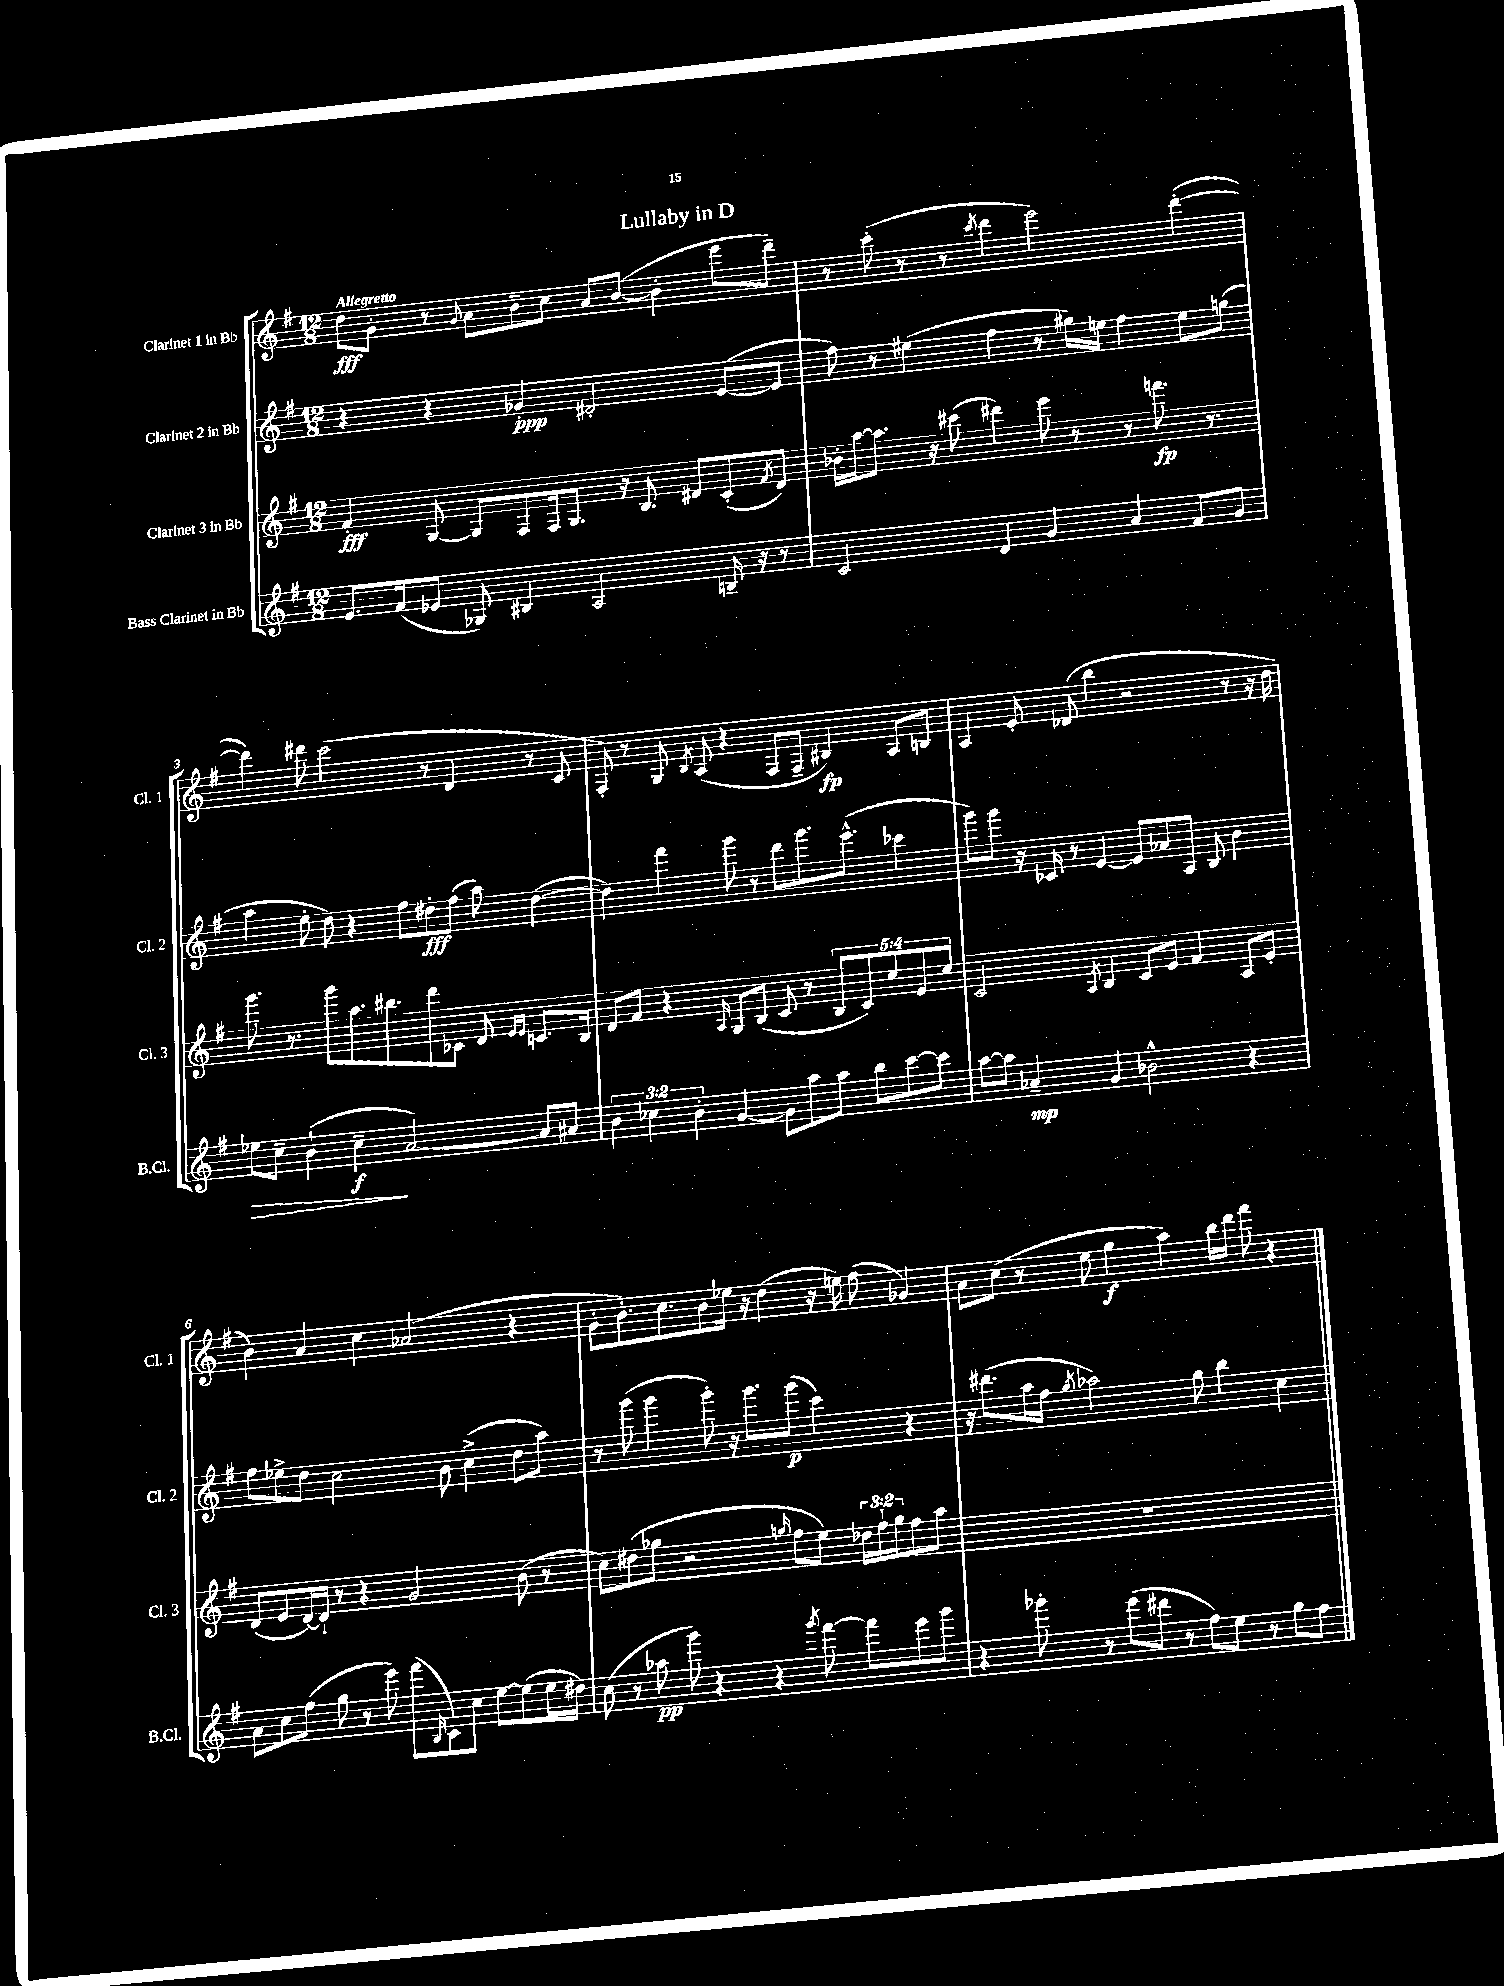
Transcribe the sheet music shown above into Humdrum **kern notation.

**kern	**dynam	**kern	**dynam	**kern	**dynam	**kern	**dynam
*part4	*part4	*part3	*part3	*part2	*part2	*part1	*part1
*staff4	*staff4	*staff3	*staff3	*staff2	*staff2	*staff1	*staff1
*I"Bass Clarinet in Bb	*	*I"Clarinet 3 in Bb	*	*I"Clarinet 2 in Bb	*	*I"Clarinet 1 in Bb	*
*I'B.Cl.	*	*I'Cl. 3	*	*I'Cl. 2	*	*I'Cl. 1	*
*clefG2	*	*clefG2	*	*clefG2	*	*clefG2	*
*k[f#]	*	*k[f#]	*	*k[f#]	*	*k[f#]	*
*M12/8	*	*M12/8	*	*M12/8	*	*M12/8	*
=1	=1	=1	=1	=1	=1	=1	=1
!	!	!	!	!	!	!LO:TX:a:B:t=Allegretto	!
8.e/L	.	4f#'/	fff	4r	.	8dd\L	fff
.	.	.	.	.	.	8g'\J	.
(16f#/k	.	.	.	.	.	.	.
8e-X/J	.	[8G/	.	4r	.	8r	.
.	.	.	.	.	.	8qqg/	.
8G-X/)	.	8G/L]	.	.	.	8a\L	.
4B#X/	.	8F#/	.	4g-X'/	ppp	8b~\	.
.	.	16F#/k	.	.	.	8cc\J	.
.	.	8.G/J	.	.	.	.	.
2A/	.	.	.	2d#X'/	.	8a/L	.
.	.	16r	.	.	.	([8b/J	.
.	.	8.B/	.	.	.	.	.
.	.	.	.	.	.	4b'\]	.
.	.	8d#X/L	.	.	.	.	.
16Bn~/	.	(8c'/	.	([8e/L	.	8eee\L	.
16r	.	.	.	.	.	.	.
.	.	8qf#/	.	.	.	.	.
8r	.	8d#/J)	.	8e/J]	.	8ddd~\J)	.
=2	=2	=2	=2	=2	=2	=2	=2
2c/	.	16b-X'\LL	.	8ff#\)	.	8r	.
.	.	[16aa\J	.	.	.	.	.
.	.	8.aa\J]	.	8r	.	(8ccc'\	.
.	.	.	.	(4ee#X\	.	8r	.
.	.	16r	.	.	.	.	.
.	.	(8ccc#X\	.	.	.	8r	.
.	.	.	.	.	.	8qccc/	.
4d/	.	4ddd#X\)	.	4ff#\	.	4ddd\	.
4g/	.	8eee\	.	8r	.	2eee\)	.
.	.	8r	.	16gg#X\LL)	.	.	.
.	.	.	.	16een\JJ	.	.	.
4a/	.	8r	.	4ff#\	.	.	.
.	.	8.fffn\	fp	.	.	.	.
8f#/L	.	.	.	8ee\L	.	([4ddd'\	.
.	.	8.r	.	.	.	.	.
8g/J	.	.	.	(8ggn\J	.	.	.
!!LO:LB:g=z
=3	=3	=3	=3	=3	=3	=3	=3
!	!LO:HP:b	!	!	!	!	!	!
8ee-X\L	>	8.ggg\	.	4aa\	.	4ddd\])	.
8cc~\J	.	.	.	.	.	.	.
.	.	8.r	.	.	.	.	.
(4b`\	.	.	.	8ee'\	.	8ddd#X\	.
.	.	8ggg\L	.	8dd\)	.	(2ccc\	.
4cc~\	f	8.aa\	.	4r	.	.	.
.	.	8.bb#X\	.	.	.	.	.
[2a/)	]	.	.	8ff#\L	.	.	.
.	.	8ddd\	.	8dd#X'\	fff	8r	.
.	.	8c-X\J	.	(8ff#\J	.	4d/	.
.	.	8d/	.	8aa\)	.	.	.
.	.	16qqe/LL	.	.	.	.	.
.	.	16qqe/JJ	.	.	.	.	.
8a/L]	.	8.cn/L	.	([4dd#\	.	8r	.
8a#X/J	.	.	.	.	.	8c/	.
.	.	16B/Jk	.	.	.	.	.
=4	=4	=4	=4	=4	=4	=4	=4
6b\	.	8d/L	.	4dd#\])	.	8F#'/)	.
.	.	8f#/J	.	.	.	8r	.
6cc-X\	.	.	.	.	.	.	.
.	.	4r	.	4fff#\	.	8G/	.
6b'\	.	.	.	.	.	.	.
.	.	.	.	.	.	8qB/	.
.	.	.	.	.	.	(8A/	.
.	.	16qqA/	.	.	.	.	.
[4g/	.	8G/L	.	8ggg\	.	4r	.
.	.	(8B/J	.	8r	.	.	.
8g\L]	.	8c/	.	8ddd\L	.	8F#/L	.
8aa\	.	8r	.	8.ggg\	.	8F#~/J	.
8aa\J	.	10B/L	.	.	.	4B#X/)	fp
.	.	.	.	(8.eee^^\J	.	.	.
.	.	10c/)	.	.	.	.	.
8bb\L	.	.	.	.	.	.	.
.	.	10cc/	.	.	.	.	.
[8ccc\	.	.	.	4ccc-X\	.	8A/L	.
.	.	10e/	.	.	.	.	.
8ccc\J]	.	.	.	.	.	8Bn/J	.
.	.	10cc/J	.	.	.	.	.
=5	=5	=5	=5	=5	=5	=5	=5
[8aa\L	.	2c/	.	8ggg\L)	.	4A/	.
8aa\J]	.	.	.	8ggg\J	.	.	.
4a-X~/	mp	.	.	16r	.	8e'/	.
.	.	.	.	16c-X/	.	.	.
.	.	.	.	8r	.	(8d-X/	.
.	.	8qA/	.	.	.	.	.
4g/	.	4B/	.	[4e/	.	4bb\	.
2b-X^^\	.	8c/L	.	8e/L]	.	2r	.
.	.	8e/J	.	8a-X/	.	.	.
.	.	4f#/	.	8A/J	.	.	.
.	.	.	.	8B/	.	.	.
4r	.	8A/L	.	4b\	.	8r	.
.	.	8e'/J	.	.	.	16r	.
.	.	.	.	.	.	16dd\	.
!!LO:LB:g=z
=6	=6	=6	=6	=6	=6	=6	=6
8a\L	.	(8d/L	.	8ff#\L	.	4b\)	.
8cc\	.	8e/	.	8ee-X^\	.	.	.
(8ff#\J	.	[16d/L)	.	8dd\J	.	4a/	.
.	.	16d`/JJ]	.	.	.	.	.
8gg\	.	8r	.	2cc\	.	.	.
8r	.	4r	.	.	.	4cc\	.
8eee\)	.	.	.	.	.	.	.
(8fff#\L	.	2g/	.	.	.	(2a-X/	.
16qqB/	.	.	.	.	.	.	.
8c\)	.	.	.	8b\	.	.	.
8cc\J	.	.	.	(4cc^\	.	.	.
[8ee\L	.	.	.	.	.	.	.
(8ee\]	.	(8b\	.	8dd\L	.	4r	.
16ee\L	.	8r	.	8aa\J)	.	.	.
16dd#X\JJ)	.	.	.	.	.	.	.
=7	=7	=7	=7	=7	=7	=7	=7
(8cc\	.	8cc\L)	.	8r	.	8g'\L	.
8r	.	(8dd#X\	.	(8ggg\	.	8.b'\)	.
8aa-X\	pp	8gg-X\J	.	4ggg\	.	.	.
.	.	.	.	.	.	8.cc\	.
8ggg\)	.	2r	.	.	.	.	.
4r	.	.	.	8ggg'\)	.	8b\	.
.	.	.	.	16r	.	16ee-X\Jk	.
.	.	.	.	8.ggg\L	.	16r	.
4r	.	.	.	.	.	(4dd\	.
.	.	16qqggn/	.	.	.	.	.
.	.	8ff#\L	.	(8ggg\J	p	.	.
8qggg/	.	.	.	.	.	.	.
[8fff#\	.	8ee\J)	.	4ccc\)	.	16r	.
.	.	.	.	.	.	16een\)	.
8fff#\L]	.	24dd-X\LL	.	.	.	(8ff#\	.
.	.	24ff#`\	.	.	.	.	.
.	.	24gg\J	.	.	.	.	.
8eee\	.	8ff#\	.	4r	.	4g-X/)	.
8ggg\J	.	8aa\J	.	.	.	.	.
=8	=8	=8	=8	=8	=8	=8	=8
4r	.	1.r	.	16r	.	8a\L	.
.	.	.	.	(8.ddd#X\L	.	.	.
.	.	.	.	.	.	(8cc\J	.
8ggg-X'\	.	.	.	16aa\L	.	8r	.
.	.	.	.	16ff#\JJ	.	.	.
.	.	.	.	8qgg/	.	.	.
8r	.	.	.	2aa-X\)	.	8ee\	.
(8eee\L	.	.	.	.	.	4gg\	f
8ddd#X\J	.	.	.	.	.	.	.
8r	.	.	.	.	.	4aa\)	.
8ff#\L)	.	.	.	8gg\	.	.	.
8ee\J	.	.	.	4bb\	.	16bb\LL	.
.	.	.	.	.	.	16ddd\JJ	.
8r	.	.	.	.	.	8fff#\	.
8gg\L	.	.	.	4cc\	.	4r	.
8ff#\J	.	.	.	.	.	.	.
==	==	==	==	==	==	==	==
*-	*-	*-	*-	*-	*-	*-	*-
